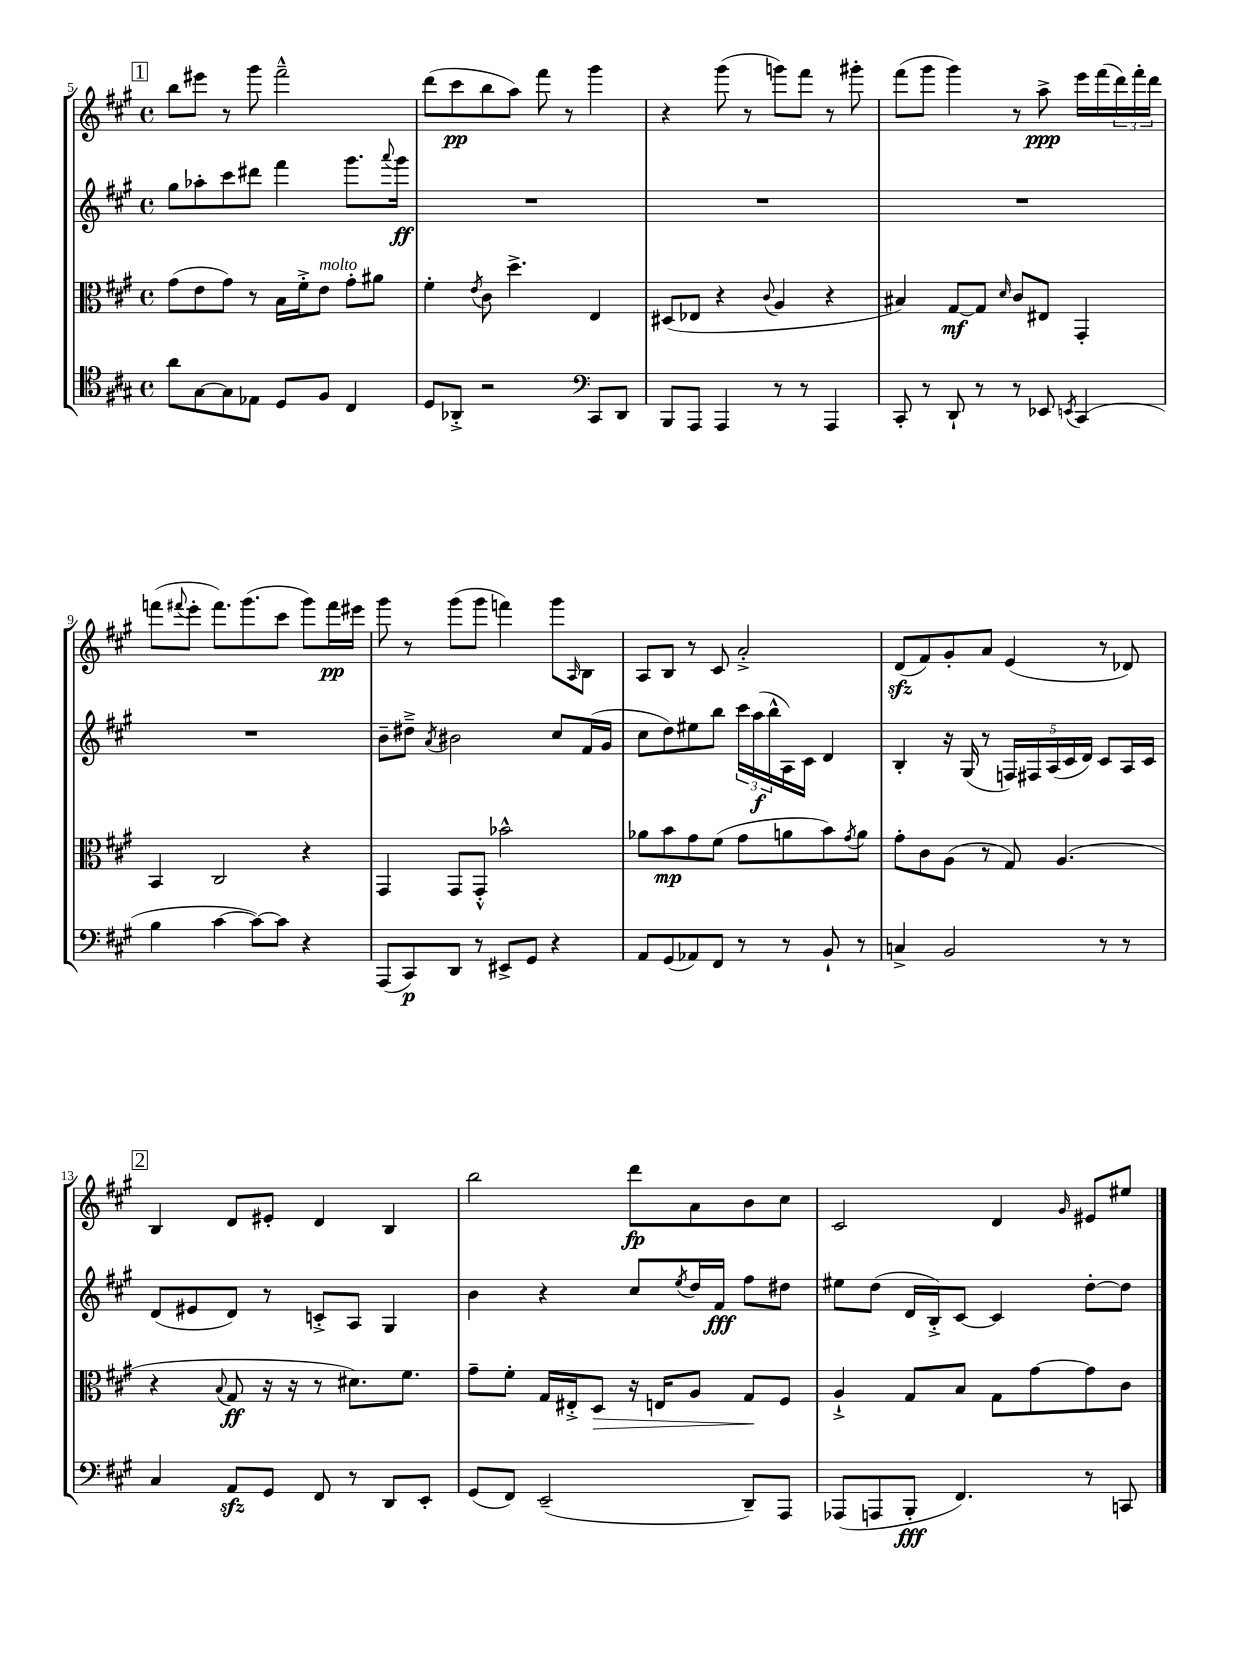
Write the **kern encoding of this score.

**kern	**kern	**kern	**kern
*staff4	*staff3	*staff2	*staff1
*clefC4	*clefC3	*clefG2	*clefG2
*k[f#c#g#]	*k[f#c#g#]	*k[f#c#g#]	*k[f#c#g#]
*M4/4	*M4/4	*M4/4	*M4/4
*met(c)	*met(c)	*met(c)	*met(c)
8a	(8g#	8gg#	8bb
[8G#	8e	8aa-'	8eee#
8G#]	8g#)	8ccc#	8r
8E-	8r	8ddd#	8ggg#
8D	16B	4fff#	2fff#~^^
.	16f#'^	.	.
8F#	8e	.	.
4C#	8g#'	8.ggg#	.
.	8a#	.	.
.	.	8qqaaa	.
.	.	16ggg#	.
=	=	=	=
8D	4f#'	1r	(8ddd
8AA-'^	.	.	8ccc#
.	8qe	.	.
2r	8c#	.	8bb
.	4.dd^	.	8aa)
.	.	.	8fff#
.	.	.	8r
*clefF4	*	*	*
8CC#	4E	.	4ggg#
8DD	.	.	.
=	=	=	=
8BBB	(8D#	1r	4r
8AAA	8E-	.	.
4AAA	4r	.	(8ggg#
.	.	.	8r
.	8qqc#	.	.
8r	4A	.	8ggg)
8r	.	.	8fff#
4AAA	4r	.	8r
.	.	.	8ggg#'
=	=	=	=
8CC#'	4B#)	1r	(8fff#
8r	.	.	8ggg#
8DD`	[8G#	.	4ggg#)
8r	8G#]	.	.
.	16qqd	.	.
8r	8c#	.	8r
8EE-	8E#	.	8aa^
8qEE	.	.	.
(4CC#	4GG#'	.	16eee
.	.	.	(16fff#
.	.	.	24ddd)
.	.	.	24fff#'
.	.	.	24ddd
=	=	=	=
4B	4BB	1r	(8fff
.	.	.	8qqfff#
.	.	.	8eee'
[4c#	2C#	.	8.fff#)
.	.	.	(8.ggg#
8c#_)	.	.	.
8c#]	.	.	8ccc#
4r	4r	.	8ggg#)
.	.	.	16fff#
.	.	.	16eee#
=	=	=	=
(8AAA	4GG#	8b~	8ggg#
8CC#)	.	8dd#~^	8r
.	.	8qa	.
8DD	8GG#	2b#	(8ggg#
8r	8GG#'^^	.	8ggg#
8EE#^	2b-^^	.	4fff)
8GG#	.	.	.
4r	.	8cc#	8ggg#
.	.	.	16qqA
.	.	(16f#	8B
.	.	16g#	.
=	=	=	=
8AA	8a-	8cc#	8A
(8GG#	8b	8dd)	8B
8AA-)	8g#	8ee#	8r
8FF#	(8f#	8bb	8c#
8r	8g#	24ccc#	2a'^
.	.	(24aa	.
.	.	24bb^^	.
8r	8a	16A)	.
.	.	16c#	.
8BB`	8b)	4d	.
.	8qg#	.	.
8r	8a	.	.
=	=	=	=
4C^	8g#'	4B'	(8d
.	8c#	.	8f#)
2BB	(8A	16r	8g#'
.	.	(16G#	.
.	8r	8r	8a
.	8G#)	20F)	(4e
.	.	20F#	.
.	.	(20A	.
.	(4.A	.	.
.	.	20c#	.
.	.	20d)	.
8r	.	8c#	8r
8r	.	16A	8d-)
.	.	16c#	.
=	=	=	=
4C#	4r	(8d	4B
.	.	8e#	.
.	8qqB	.	.
8AA	8G#	8d)	8d
8GG#	16r	8r	8e#'
.	16r	.	.
8FF#	8r	8c'^	4d
8r	8.d#)	8A	.
8DD	.	4G#	4B
.	8.f#	.	.
8EE'	.	.	.
=	=	=	=
(8GG#	8g#~	4b	2bb
8FF#)	8f#'	.	.
(2EE~	16G#	4r	.
.	16E#'^	.	.
.	8D	.	.
.	16r	8cc#	8ddd
.	16E	.	.
.	.	8qee	.
.	8A	16dd	8a
.	.	16f#	.
8DD~)	8G#	8ff#	8b
8AAA	8F#	8dd#	8cc#
=	=	=	=
(8AAA-	4A`^	8ee#	2c#
8AAA	.	(8dd	.
8BBB'	8G#	16d	.
.	.	16B'^)	.
4.FF#)	8B	[8c#	.
.	8G#	4c#]	4d
.	[8g#	.	.
.	.	.	16qqg#
8r	8g#]	[8dd'	8e#
8CC	8c#	8dd]	8ee#
==	==	==	==
*-	*-	*-	*-
